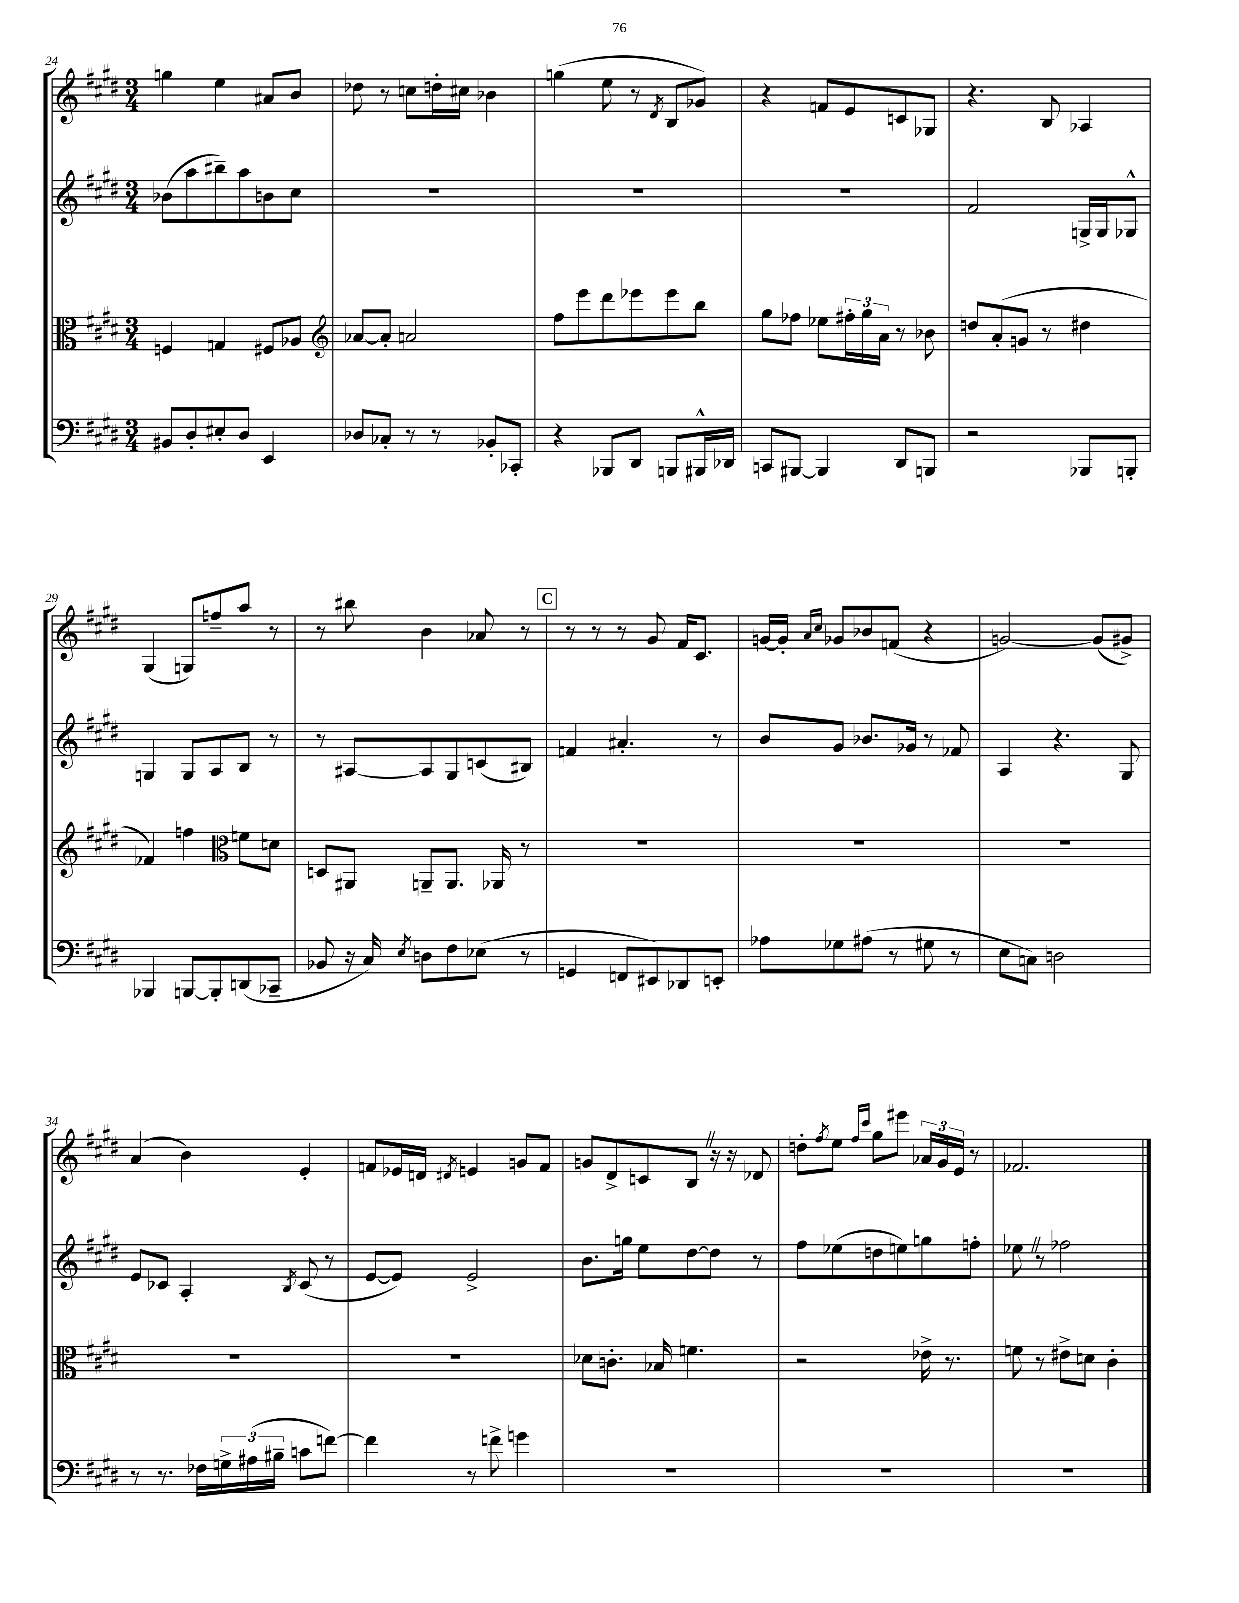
<<
\new StaffGroup <<
\new Staff = "s0" {
    \clef treble \key e \major \numericTimeSignature \time 3/4
    g''4 e''4 ais'8 b'8 |
    des''8 r8 c''8 d''16-. cis''16 bes'4 |
    g''4( e''8 r8 \acciaccatura { dis'8 } b8 ges'8) |
    r4 f'8 e'8 c'8 ges8 |
    r4. b8 aes4 |
    gis4( g8) f''8-- a''8 r8 |
    r8 bis''8 b'4 aes'8 r8 |
    \mark \markup { \box "C" } r8 r8 r8 gis'8 fis'16 cis'8. |
    g'16~ g'16-. \grace { a'16 cis''16 } ges'8 bes'8 f'8( r4 |
    g'2~) g'8( gis'8->) |
    a'4( b'4) e'4-. |
    f'8 ees'16 d'16 \acciaccatura { dis'8 } e'4 g'8 f'8 |
    g'8 dis'8-> c'8 b8 \once \override BreathingSign.text = \markup { \musicglyph "scripts.caesura.straight" } \breathe r16 r16 des'8 |
    d''8-. \acciaccatura { fis''8 } e''8 \grace { fis''16 cis'''16 } gis''8 eis'''8 \tuplet 3/2 { aes'16 gis'16 e'16 } r8 |
    fes'2. \bar "|." |
}
\new Staff = "s1" {
    \clef treble \key e \major \numericTimeSignature \time 3/4
    bes'8( a''8 bis''8--) a''8 b'8 cis''8 |
    R2. |
    R2. |
    R2. |
    fis'2 g16-> g16 ges8-^ |
    g4 g8 a8 b8 r8 |
    r8 ais8~ ais8 gis8 c'8( bis8) |
    \mark \markup { \box "C" } f'4 ais'4.-. r8 |
    b'8 gis'8 bes'8. ges'16 r8 fes'8 |
    a4 r4. gis8 |
    e'8 ces'8 a4-. \acciaccatura { b8 } ces'8( r8 |
    e'8~ e'8) e'2-> |
    b'8. g''16 e''8 dis''8~ dis''8 r8 |
    fis''8 ees''8( d''8 e''8) g''8 f''8-. |
    ees''8 \once \override BreathingSign.text = \markup { \musicglyph "scripts.caesura.straight" } \breathe r8 fes''2 \bar "|." |
}
\new Staff = "s2" {
    \clef alto \key e \major \numericTimeSignature \time 3/4
    f4 g4 fis8 aes8 |
    \clef treble aes'8~ aes'8-. a'2 |
    fis''8 e'''8 dis'''8 ees'''8 ees'''8 b''8 |
    gis''8 fes''8 ees''8 \tuplet 3/2 { fis''16-. gis''16 a'16 } r8 bes'8 |
    d''8 a'8-.( g'8 r8 dis''4 |
    fes'4) f''4 \clef alto f'8 d'8 |
    d8 ais,8 a,8-- a,8. aes,16 r8 |
    \mark \markup { \box "C" } R2. |
    R2. |
    R2. |
    R2. |
    R2. |
    des'8 c'8.-. bes16 f'4. |
    r2 ees'16-> r8. |
    f'8 r8 eis'8-> d'8 cis'4-. \bar "|." |
}
\new Staff = "s3" {
    \clef bass \key e \major \numericTimeSignature \time 3/4
    bis,8 dis8-. eis8-. dis8 e,4 |
    des8 ces8-. r8 r8 bes,8-. ces,8-. |
    r4 bes,,8 dis,8 b,,8 bis,,16-^ des,16 |
    c,8 bis,,8~ bis,,4 dis,8 b,,8 |
    r2 bes,,8 b,,8-. |
    bes,,4 b,,8~ b,,8-. d,8( ces,8-- |
    bes,8 r16 cis16) \acciaccatura { e8 } d8 fis8 ees8( r8 |
    \mark \markup { \box "C" } g,4 f,8 eis,8) des,8 e,8-. |
    aes8 ges8 ais8( r8 gis8 r8 |
    e8 c8) d2 |
    r8 r8. fes16 \tuplet 3/2 { g16-> ais16( bis16-- } c'8 f'8~) |
    f'4 r8 f'8-> g'4 |
    R2. |
    R2. |
    R2. \bar "|." |
}
>>
>>
\layout { \context { \Score currentBarNumber = #24 } }
